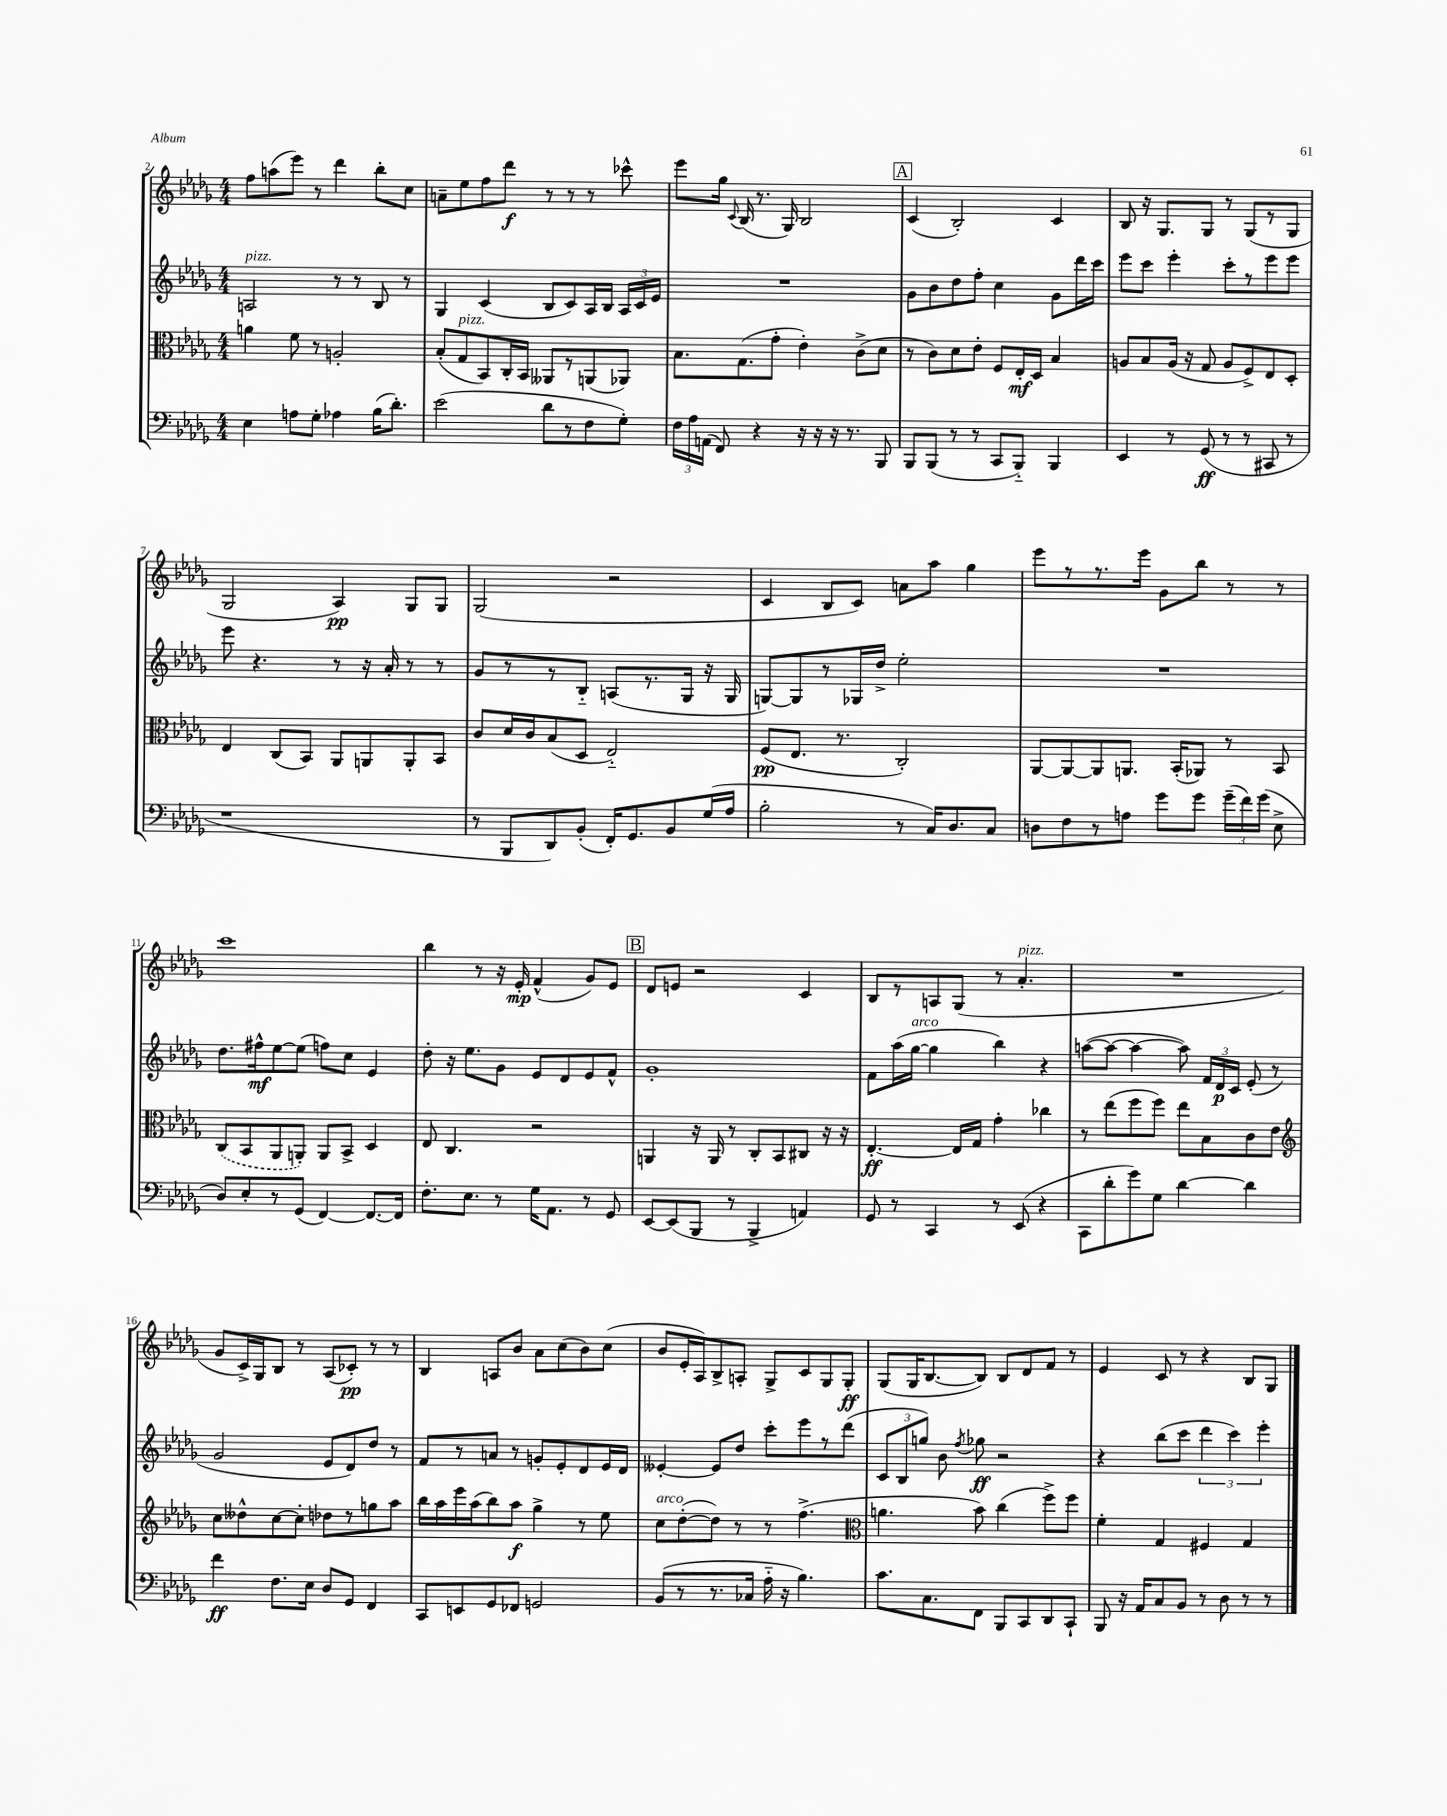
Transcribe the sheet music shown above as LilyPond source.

<<
\new StaffGroup <<
\new Staff = "s0" {
    \clef treble \key des \major \numericTimeSignature \time 4/4
    \autoBeamOff f''8[ a''8( ees'''8]) r8 des'''4 bes''8[-. c''8] |
    a'8[-- ees''8 f''8 des'''8]\f r8 r8 r8 ces'''8-^ |
    ees'''8[ ges''16] \appoggiatura { c'8 } bes16( r8. ges16) bes2 |
    \mark \markup { \box "A" } c'4( bes2-.) c'4 |
    bes8 r16 ges8.[ ges8] r8 ges8[( r8 ges8] |
    ges2 aes4\pp) ges8[ ges8] |
    ges2( r2 |
    c'4 bes8[ c'8]) a'8[ aes''8] ges''4 |
    ees'''8[ r8 r8. ees'''16] ges'8[ bes''8] r8 r8 |
    c'''1 |
    bes''4 r8 r16 ees'16-.\mp f'4-^( ges'8[) ees'8] |
    \mark \markup { \box "B" } des'8[ e'8] r2 c'4 |
    bes8[ r8 a8 ges8]( r8 aes'4.-.^\markup { \italic "pizz." } |
    R1 |
    ges'8[ c'16->) ges16 bes8] r8 aes8[( ces'8]-.\pp) r8 r8 |
    bes4 a8[ bes'8] aes'8[ c''8( bes'8) c''8]( |
    bes'8[ ees'16-. aes16) bes8-> a8]-. ges8[-> c'8 ges8 ges8]-.\ff |
    ges8[( ges16 bes8.~ bes8]) bes8[ des'8 f'8] r8 |
    ees'4 c'8 r8 r4 bes8[ ges8] \bar "|." |
}
\new Staff = "s1" {
    \clef treble \key des \major \numericTimeSignature \time 4/4
    \autoBeamOff a2^\markup { \italic "pizz." } r8 r8 bes8 r8 |
    ges4 c'4( bes8[ c'8) aes16 bes16] \tuplet 3/2 { aes16[ c'16 ees'16] } |
    R1 |
    \mark \markup { \box "A" } ges'8[ bes'8 des''8 f''8]-. c''4 ges'8[ des'''16 c'''16] |
    ees'''8[ c'''8] ees'''4-. c'''8[-. r8 ees'''8 ees'''8] |
    ees'''8 r4. r8 r16 aes'16-. r8 r8 |
    ges'8[ r8 r8 bes8]-_ a8[( r8. ges16] r16 ges16 |
    g8[~) g8 r8 ges16 des''16]-> ees''2-. |
    R1 |
    des''8.[ fis''16-^\mf ees''8~ ees''8]( f''8[) c''8] ees'4 |
    des''8-. r16 ees''8.[ ges'8] ees'8[ des'8 ees'8 f'8]-^ |
    \mark \markup { \box "B" } ges'1-. |
    f'8[ aes''16( ges''16]~^\markup { \italic "arco" } ges''4 bes''4) r4 |
    a''8[~( a''8]~ a''4~ a''8) \tuplet 3/2 { f'16[ des'16\p c'16] } ees'8-.( r8 |
    ges'2 ees'8[ des'8) des''8] r8 |
    f'8[ r8 a'8] r8 g'8[-. ees'8-. des'8 ees'16 des'16] |
    eeses'4~-. eeses'8[ des''8] c'''8[-. ees'''8 r8 des'''8]( |
    \tuplet 3/2 { c'8[ bes8 g''8]) } bes'8 \acciaccatura { f''8 } ges''8\ff r2 |
    r4 bes''8[( c'''8] \tuplet 3/2 { des'''4 c'''4) ees'''4-. } \bar "|." |
}
\new Staff = "s2" {
    \clef alto \key des \major \numericTimeSignature \time 4/4
    \autoBeamOff a'4 f'8 r8 a2-. |
    bes8[-.( ges8^\markup { \italic "pizz." } bes,8) c16-. bes,16] aeses,8[ r8 a,8( aes,8]) |
    bes8.[ ges8.( ges'8]-. ees'4-.) c'8[->( des'8] |
    \mark \markup { \box "A" } r8 c'8[) des'8 ees'8]-. f8[ ees16-.\mf des16] bes4 |
    a8[ bes8 a16]( r16 ges8 a8[ f8->) ees8 des8]-. |
    ees4 c8[( bes,8]) aes,8[ a,8 a,8-. bes,8] |
    c'8[ des'16 c'16 bes8( des8] ees2-_) |
    f8[\pp( ees8.] r8. c2-.) |
    aes,8[~ aes,8~ aes,8 a,8.] bes,16[-.( aes,8]) r8 bes,8 |
    \once \slurDashed c8[( bes,8 aes,8 a,8]-.) a,8[ bes,8]-> des4 |
    ees8 c4. r2 |
    \mark \markup { \box "B" } a,4 r16 a,16 r8 c8[-. bes,8 cis8] r16 r16 |
    ees4.~-.\ff ees16[ ges16] ges'4-. ces''4 |
    r8 ees''8[( f''8 f''8]) ees''8[ bes8 c'8 ees'8] |
    \clef treble c''8[ deses''8-^ c''8~ c''8]-. des''8[ r8 g''8 aes''8] |
    bes''16[ aes''16 ees'''16 aes''16( bes''8) aes''8]\f ges''4-> r8 ees''8 |
    c''8[^\markup { \italic "arco" } des''8~-.( des''8]) r8 r8 f''4.->( |
    \clef alto a'4. bes'8) c''4( f''8[->) f''8] |
    f'4-. ges4 fis4 ges4 \bar "|." |
}
\new Staff = "s3" {
    \clef bass \key des \major \numericTimeSignature \time 4/4
    \autoBeamOff ees4 a8[ ges8]-. aes4 bes16[( des'8.]-.) |
    ees'2( des'8[ r8 f8 ges8]-.) |
    \tuplet 3/2 { f16[ aes16 a,16]( } f,8) r4 r16 r16 r16 r8. bes,,8 |
    \mark \markup { \box "A" } bes,,8[ bes,,8]( r8 r8 c,8[ bes,,8]-_) bes,,4 |
    ees,4 r8 ges,8\ff( r8 r8 cis,8 r8 |
    r1 |
    r8 bes,,8[ des,8) bes,8]-.( f,16[-.) ges,8. bes,8 ges16( aes16] |
    bes2-. r8 c16[) des8. c8] |
    d8[ f8 r8 a8] ges'8[ ges'8] \tuplet 3/2 { ges'16[--( f'16) ges'16]( } ees8-> |
    des8[) ees8-. r8 ges,8]( f,4~) f,8.[~ f,16] |
    f8.[-. ees8.] r8 ges16[ aes,8.] r8 ges,8 |
    \mark \markup { \box "B" } ees,8[~ ees,8( bes,,8] r8 bes,,4-> a,4) |
    ges,8 r8 c,4 r8 ees,8( r4 |
    c,8[ des'8-. ges'8) ges8] des'4~ des'4 |
    f'4\ff f8.[ ees16] des8[ ges,8] f,4 |
    c,8[ e,8 ges,8 fes,8] g,2 |
    bes,8[( r8 r8. ces16] aes16-_ r16 bes4.) |
    c'8.[ c8. f,8] bes,,8[ c,8 des,8 c,8]-! |
    bes,,8 r16 aes,16[ c8 bes,8] r8 des8 r8 r8 \bar "|." |
}
>>
>>
\layout { \context { \Score currentBarNumber = #2 } }
